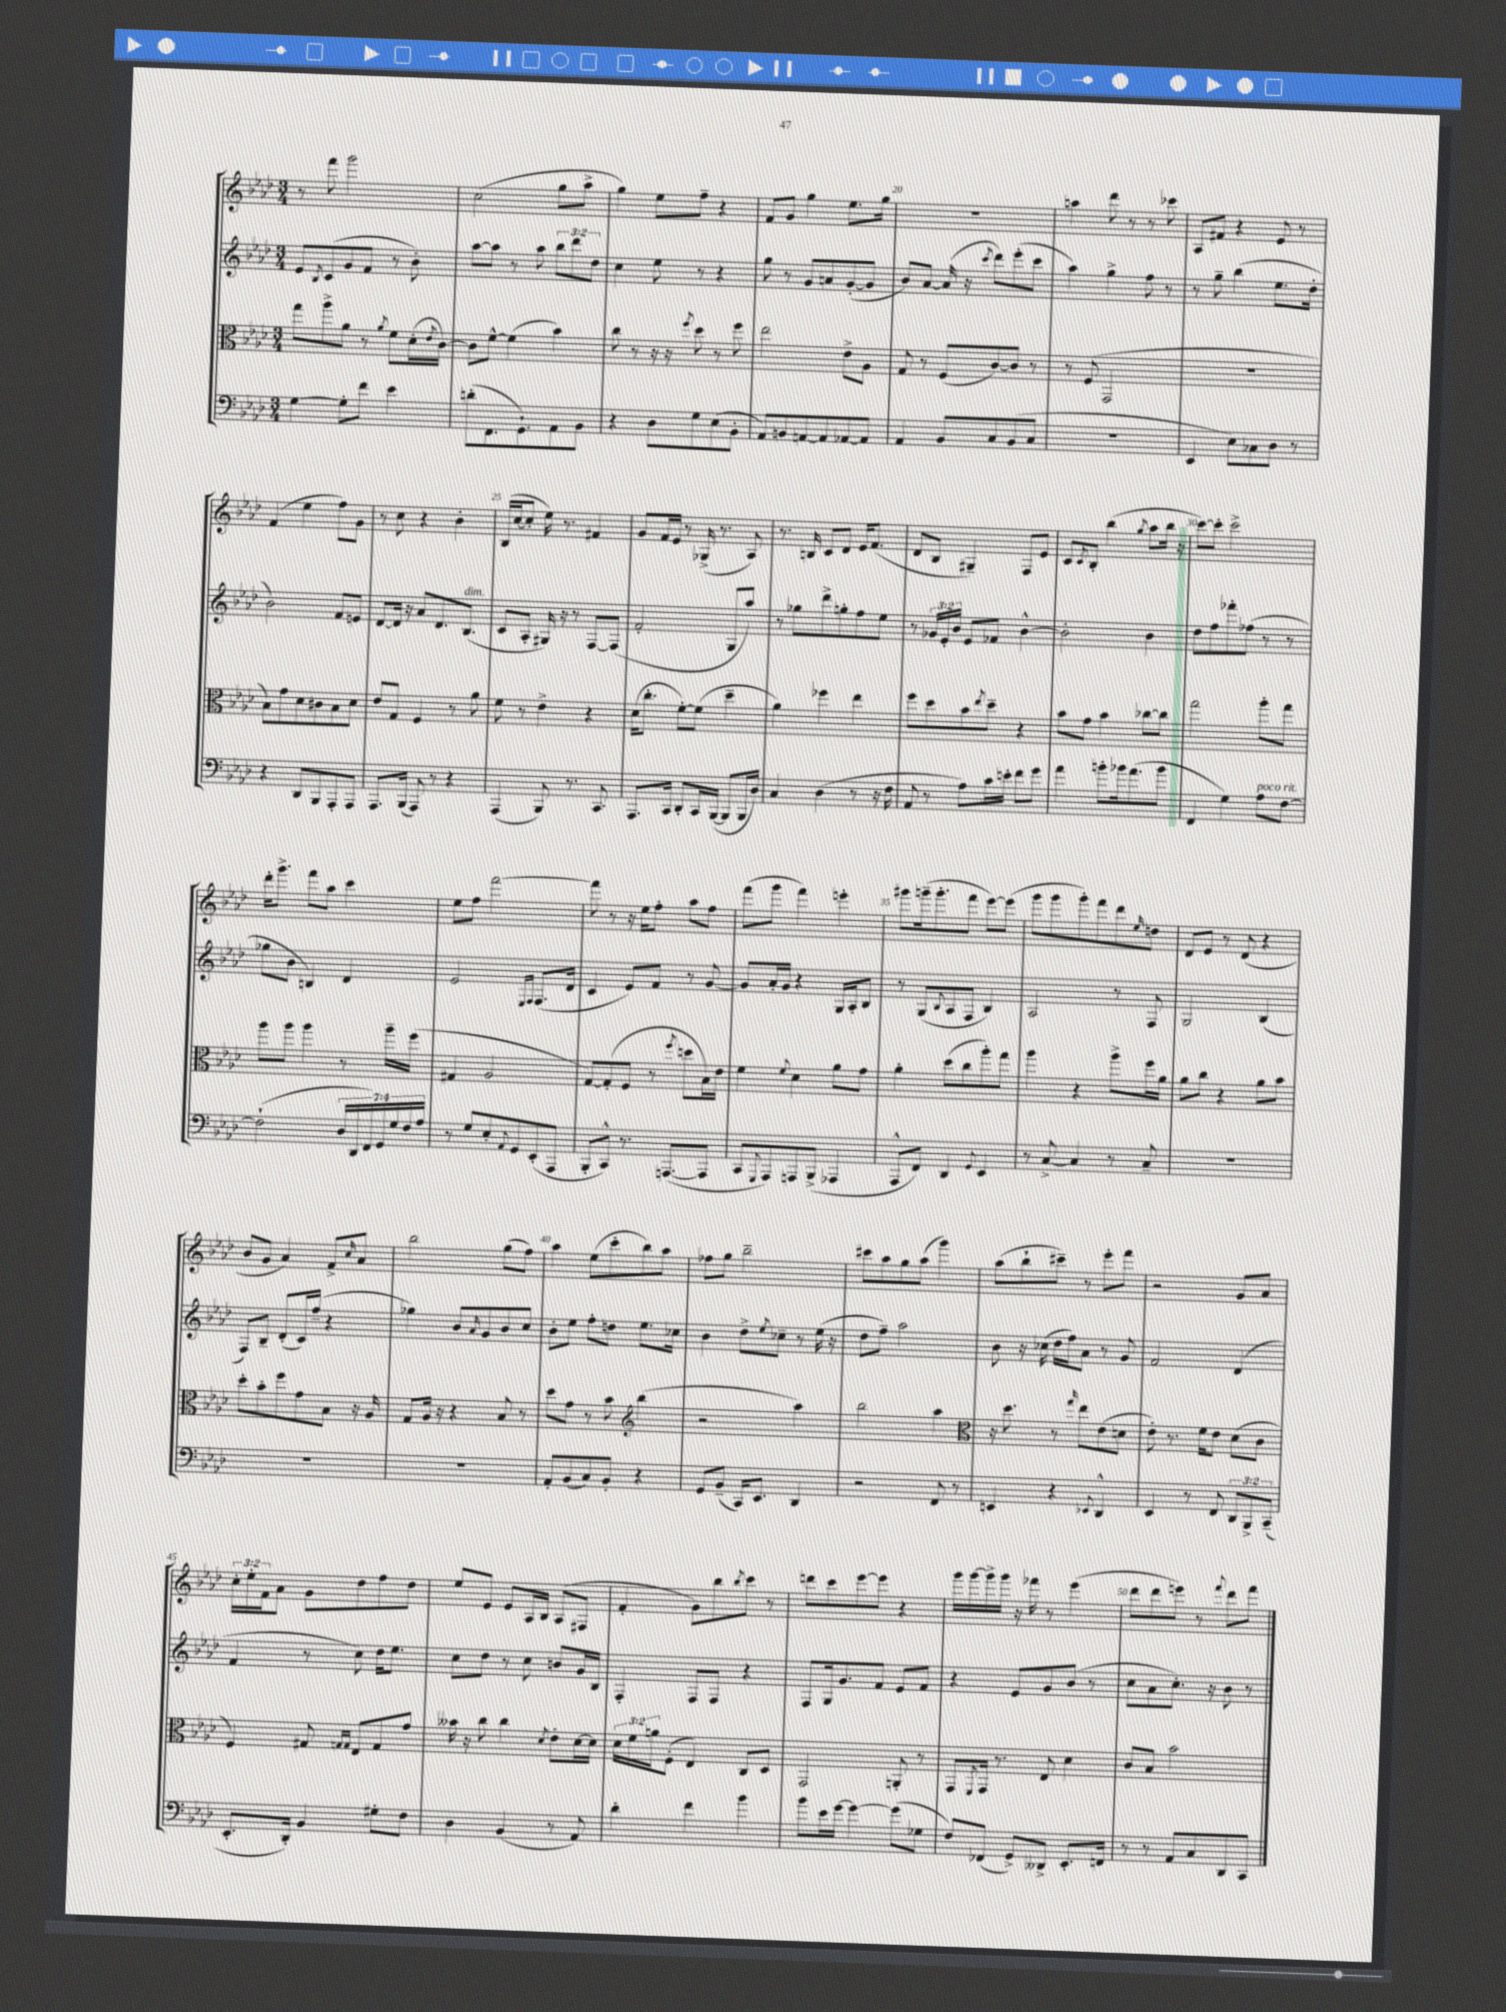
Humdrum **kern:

**kern	**kern	**kern	**kern
*staff4	*staff3	*staff2	*staff1
*clefF4	*clefC3	*clefG2	*clefG2
*k[b-e-a-d-]	*k[b-e-a-d-]	*k[b-e-a-d-]	*k[b-e-a-d-]
*M3/4	*M3/4	*M3/4	*M3/4
[4G\	8gg\L	8e-/L	8r
.	.	8qB-/	.
.	8aa-^\	(8c/	8fff\
8G'\]L	8a-\J	8g/	2ggg\
8f\J	8r	8f/J	.
.	8qa-/	.	.
4e-\	8f\L	8r	.
.	(16d-'\L	8b-'\)	.
.	8qe-/	.	.
.	[16c\JJ)	.	.
=	=	=	=
(8d'\L	8c\]L	[8aa-\L	(2cc\
8.FF\	[8f^^\J	8aa-\]J	.
.	(4f\]	8r	.
8.GG`\)	.	.	.
.	.	8aa-\	.
8AA-\	4b-\)	12bb-\L	8gg\L
.	.	12ddd-\	.
8BB-\J	.	.	8aa-^\J
.	.	12dd-\J	.
=	=	=	=
4r	8cc\	4cc\	4gg\)
.	8r	.	.
8D-\L	16r	8ee-\	8ee-\L
.	16r	.	.
.	8qff/	.	.
8G\	8dd-\	8r	8ff~\J
(8E-\	8r	4r	4r
8BB-'\J	8ff\	.	.
=	=	=	=
8AA-/L)	2ee-\	8gg\	8f/L
8BB/	.	8r	8g/J
[8AA/	.	8g/L	4gg\
8AA/]	.	8a/	.
[8AA-/	8e-^\L	([8g'/	8.ee-\L
8AA-/]J	8A-\J	8g/]J	.
.	.	.	16gg\Jk
=	=	=	=
4AA-/	8G/	8b-/L)	2.r
.	8r	[8a-/J	.
8BB-/L	(8F/L	(16a-/]	.
.	.	16r	.
.	.	8qccc/	.
8C/	[8c/)	8ddd-\L)	.
(8BB-/	8c/]J	(8eee-'\	.
8C/J	8r	8ccc\J	.
=	=	=	=
2.r	8r	4aa-\)	4aa\
.	(8F/	.	.
.	2GG/	4gg^\	8ddd-\
.	.	.	8r
.	.	8ff\	8r
.	.	8r	8ccc-\
=	=	=	=
4EE-/	2.r	8r	8A-/L
.	.	8gg~\	8f#/J
8E-\L)	.	(4bb-\	4r
8C-\	.	.	.
8D-\J	.	8.ee-\L	8e-/
8r	.	.	8r
.	.	16dd-'\Jk	.
=	=	=	=
4r	8B-\L)	2b-\)	(4f/
.	8g\	.	.
8DD-/L	8d-\	.	4ee-\
8BBB-/	8c#\	.	.
8AAA-'/	8B-\	8f/L	8ff\L)
8AAA-/J	8d-\J	8e/J	8g\J
=	=	=	=
8.AAA-/L	8e-/L	[8d-/L	8r
.	8G/J	16d-/]Jk	8cc\
(16BBB-/Jk	.	16r	.
8AAA-/)	4F/	8a-/L	4r
8r	.	8.d-/	.
4r	8r	.	4b-'\
.	.	(8.B-/J	.
.	8a-\	.	.
=	=	=	=
(4AAA-/	8f\	8c/L	(16B-/LL
.	.	.	[16cc/J
.	8r	8A-'/J	8cc'/]J
8BBB-/)	4e-^\	16G#/)	16ee-\)
.	.	16r	8.r
8.r	.	8r	.
.	4r	[8F/L	4f#/
8.CC/	.	.	.
.	.	(8F/]J	.
=	=	=	=
8.AAA-/L	(16d-\LK	2f'/	8g/L
.	8.cc'\J	.	.
.	.	.	16f/L
16CC/Jk	.	.	16e-/JJ
8DD-'/L	[8f'\L)	.	8r
16CC/L	(8f\]J	.	(16G-^/
([16BBB-/JJ	.	.	8.r
8BBB-/]L	4dd-~\	8G/L	.
16BBB-/L	.	8aa-/J)	8A-/)
16D-/JJ)	.	.	.
=	=	=	=
4C/	4a-\)	8r	8.r
.	.	8gg-\L	.
.	.	.	16B/
(4D-\	4ff-\	8ddd-^\	8c/L
.	.	8gg'\	8d-/J
8r	4ee-\	8ff\	16e-/LK
.	.	.	(8.f/J
16r	.	8ee-\J	.
16F\	.	.	.
=	=	=	=
8AA-/	8ff\L	8r	8d-/L
8r	8dd-\	24g-/LL	8B-/J
.	.	24e-'/	.
.	.	24b-/JJ	.
8A-\L)	8b-\	8e-/L	4G#~/)
.	8qee-/	.	.
16c\L	8dd-~\J	8f-/J	.
16e'\JJ	.	.	.
8f\L	4r	[4b-^^\	8F/L
8g\J	.	.	8e-/J
=	=	=	=
4a-\	8b-\L	2b-'\]	8c/L
.	.	.	8qc/
.	8g\J	.	8B-'/J
8b'\L	4b-\	.	(4bb-\
16b-\k	.	.	.
(8.a-\	.	.	.
.	.	.	8qgg/
.	[8cc-\L	4b-\	8aa-\L
8b-\J	8cc-\]J	.	16bb-\Jk
.	.	.	16r
=	=	=	=
4FF/	2gg\	8dd-\L	[8ccc\L)
.	.	8ff\	8ccc'\]J
4G\)	.	8fff-'\	2ccc^\
.	.	(8ff-\J	.
8A-\L	8aa-'\L	8r	.
[8F\J	8gg\J	8r	.
=	=	=	=
(2F`\]	8aa-\L	8gg-\L	16ddd-'\LK
.	.	.	8.ggg^\J
.	8aa-\J	8b-\J	.
.	4aa-\	4B/)	8fff\L
.	.	.	8aa-\J
28D-/LL	8r	4d-/	4ccc\
28DD-/	.	.	.
28FF/)	.	.	.
28GG/	.	.	.
.	16aa-~\LL	.	.
28G/	.	.	.
28F/	.	.	.
.	(16ff\JJ	.	.
28A-/JJ	.	.	.
=	=	=	=
8r	4G#/	2e-/	8ee-\L
8G/L	.	.	8ff\J
8E-'/	2A-/	.	[2fff\
8qqAA-/	.	.	.
8GG/	.	.	.
.	.	16qqE-/LL	.
.	.	16qqF/JJ	.
(8EE-'/	.	(8.F/L	.
8AAA-/J	.	.	.
.	.	16d-/Jk	.
=	=	=	=
8BBB-'/L	[8G/L)	4c/	8fff\]
8CC^^/J)	(8G'/]	.	8r
8.r	8F/J	8e-/L)	16r
.	.	.	16ee-\LK
.	8r	8f/J	8ff'\J
([8.AAA/L	.	.	.
.	8qff/	.	.
.	8dd\L	8r	8aa-\L
8AAA/]J	16B-\L)	[8g/	8ff\J
.	16e-\JJ	.	.
=	=	=	=
8CC/L	4f\	8g/]L	(8fff\L
8qqGGG/	.	.	.
8AAA-/)	.	16a-'/L	8ggg\J
.	.	16g/JJ	.
.	8qqf/	.	.
8AAA/	4d-\	4r	4fff\)
(8BBB-^/J	.	.	.
4AAA-/	8a-\L	16G/LL	4eee'\
.	.	16A-'/J	.
.	8g\J	8B-/J	.
=	=	=	=
8AAA-^^/L	4a-'\	8r	8ggg#\L
8FF/J)	.	(8G/L	(16ggg~\k
.	.	.	8.ggg'\
.	.	8qqB-/	.
4DD-/	(8dd-\L	8A-/	.
.	8cc\	8F/J	8fff\J
8qqGG/	.	.	.
4EE-/	8aa-'\)	4B-/)	[8eee-\L)
.	8gg\J	.	(8eee-\]J
=	=	=	=
8r	4aa-\	2A-/	8ggg\L
[8C^/	.	.	8ggg\
4C/]	4r	.	8ggg'\)
.	.	.	8fff\
8r	8aa-^\L	8r	8ddd-\
.	.	.	16qqee-/
8C~/	16ff\L	8F/	8dd\J
.	16a-\JJ	.	.
=	=	=	=
2.r	8a-\L	2G/	8d-/L
.	8cc\J	.	8e-/J
.	4r	.	8r
.	.	.	(8d-/
.	8a-\L	(4B-/	4r
.	8b-\J	.	.
=	=	=	=
2.r	8dd-'\L	8F/L)	8b-/L
.	8b-'\	8B-~/J	8g/J
.	8ff\	(8d-'/L	4a-/)
.	8g\	16c/L)	.
.	.	(16ff~/JJ	.
.	8B-\J	4r	8f^/L
.	.	.	16qqcc/
.	16r	.	8a-/J
.	16A-/	.	.
=	=	=	=
2.r	8G/L	4gg-\)	2bb-\
.	16A-/Jk	.	.
.	16r	.	.
.	4r	8b-/L	.
.	.	16qqa-/	.
.	.	8g/	.
.	8B-/	8b-/	(8gg\L
.	8r	8cc/J	8ff\J)
=	=	=	=
8AA-'/L	8dd-\L	8b-'\L	4aa-\
(8BB-/	8g\J	8ee-\J	.
8C/)	8r	8ff'\L	(8ee-\L
8BB-'/J	8b-\	8dd\J	8ccc'\
*	*clefG2	*	*
4r	(4bb-\	8.ee-\L	8bb-\)
.	.	.	8aa-\J
.	.	16cc-\Jk	.
=	=	=	=
8GG/L	2r	4b-\	8ff-\L
(8BB-~/J	.	.	8gg\J
16CC/LK)	.	8dd-^\L	2bb-~\
8.EE-/J	.	.	.
.	.	8qee-/	.
.	.	8cc-~\J	.
4DD-/	4aa-\)	8r	.
.	.	(16ee-\	.
.	.	16r	.
=	=	=	=
2r	2bb-\	8dd-\L	8ccc#\L
.	.	8ff~\J)	8aa-\
.	.	2aa-\	8gg\
.	.	.	(8aa-\J
8FF/	4aa-\	.	4ggg\)
8r	.	.	.
=	=	=	=
*	*clefC3	*	*
4EE/	16r	8b-\	(8aa-\L
.	8.dd-\	.	.
.	.	16r	8bb-`\
.	.	(16cc-\	.
4r	8r	16dd-\LL	8ccc#~\J)
.	.	16ff\J)	.
.	16qqgg/	.	.
.	8ee-\L	8a-\J	8r
8qqEE-/	.	.	.
4DD-^^/	(8e-\	8r	8eee-'\L
.	8d\J	8g/	8fff\J
=	=	=	=
4EE-/	8e-'\)	2f/	2r
.	8.r	.	.
8r	.	.	.
.	16f\LK	.	.
8FF/	8e-\J	.	.
12DD-/L	(8d-\L	(4d-/	8g/L
12BBB-^/	.	.	.
.	8c\J	.	8a-/J
(12CC~/J	.	.	.
=	=	=	=
8.EE-'/L	4F/)	4f/	24cc'\LL
.	.	.	24ee-'\
.	.	.	24f\J
.	.	.	8a-\J
16DD-'/Jk)	.	.	.
4BB-/	8G#/	8r	8g\L
.	16qqG/LL	.	.
.	16qqG/JJ	.	.
.	8E-/L	8cc\)	8dd-\
8G#'\L	8G/	16dd-\LK	8ff\
.	.	8.ee-\J	.
8F\J	8g/J	.	8dd-\J
=	=	=	=
4D-\	16b--\	8cc\L	8ee-/L
.	16r	.	.
.	8cc\	8dd-\J	8e-/J
(4BB-/	4cc\	8r	8e-/L
.	.	8cc\	16A-/L
.	.	.	16B-/JJ
.	8qd-/	.	.
8r	8e-'\L	8b/L	(8A-/L
8AA-/)	[16d-\L	16g/L	8F#/J
.	16d-\]JJ	16B-/JJ	.
=	=	=	=
4d-'\	24d-\LL	4F'/	4f'/
.	24f\	.	.
.	24a\J	.	.
.	(8F'\J	.	.
4f\	4E-/)	8F/L	8g\L)
.	.	8F/J	8bb-\
.	.	.	8qbb-/
4b-\	8C/L	4r	8ccc\J
.	8D-/J	.	8r
=	=	=	=
8b-\L	2GG/	8F/L	8ddd\L
16e-\L	.	16G/k	8ccc\
[16g\JJ	.	8.g/	.
4g\_	.	.	[8eee-\
.	.	8f/J	8eee-\]J
(8g\]L	8AA'/	8e-/L	4r
8G-\J	8r	8f/J	.
=	=	=	=
8F/L)	8GG/L	4r	16ggg\LL
.	.	.	[16ggg\
.	8qFF/	.	.
(8FF-/J	16GG/Jk	.	16ggg^\]
.	8.r	.	16ggg\JJ
8GG^/L)	.	8e-/L	16r
.	.	.	16fff-\
8DD--^/J	8E-/	8g/	8r
8.EE-'/L	4d-\	(8b-/J	(4eee-\
.	.	8r	.
16FF/Jk	.	.	.
=	=	=	=
8r	8c/L	8cc\L	8ddd-\L
8r	8B-/J	8a-\	8ddd-\
8AA-/L	2b-\	8.cc'\J)	8eee\J)
8C/	.	.	8r
.	.	16r	.
.	.	.	8qqfff/
8DD-/	.	8b-\	8ddd-\L
8CC/J	.	8r	8fff\J
==	==	==	==
*-	*-	*-	*-
